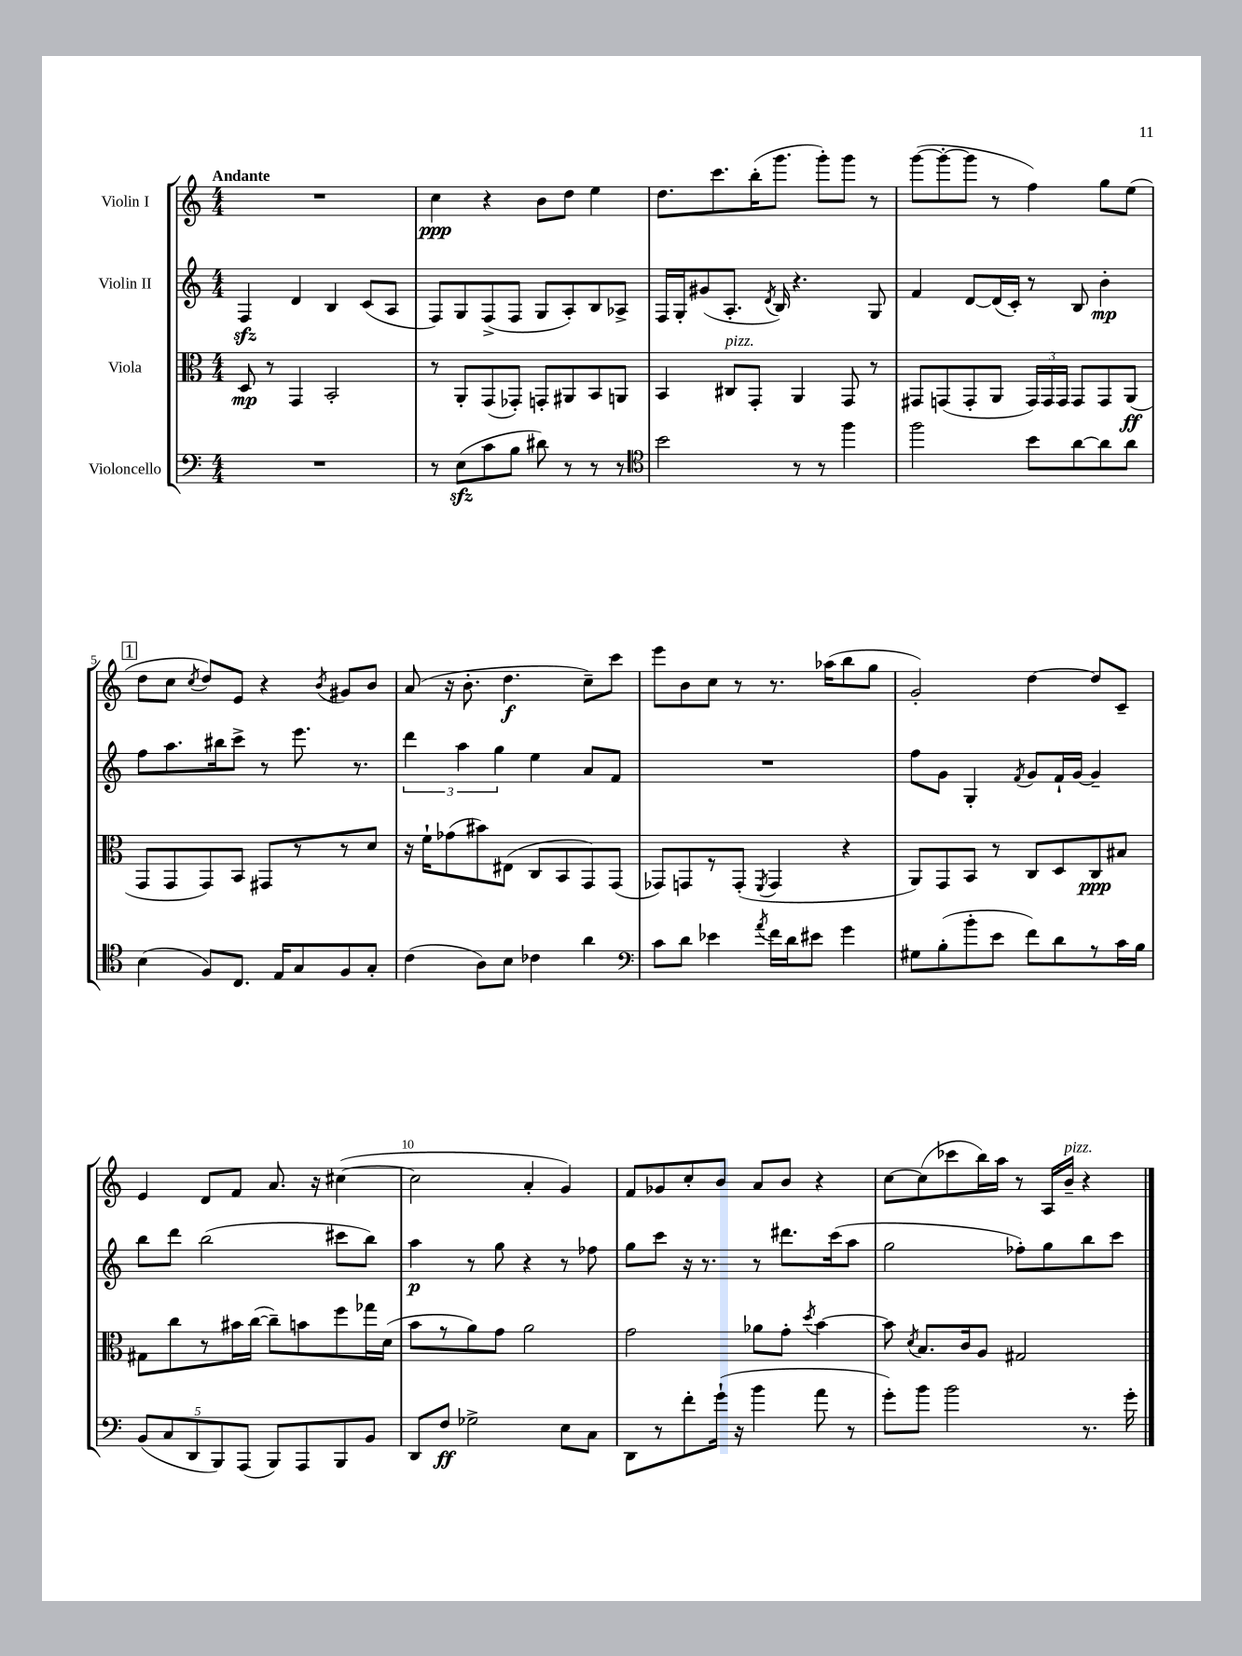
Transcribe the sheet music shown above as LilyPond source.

<<
\new StaffGroup <<
\new Staff = "s0" \with { instrumentName = "Violin I" } {
    \clef treble \key c \major \numericTimeSignature \time 4/4 \tempo "Andante"
    \autoBeamOff R1 |
    c''4\ppp r4 b'8[ d''8] e''4 |
    d''8.[ c'''8. b''16-.( g'''8.] g'''8[-.) g'''8] r8 |
    g'''8[~( g'''8~-. g'''8] r8 f''4) g''8[ e''8]( |
    \mark \markup { \box "1" } d''8[ c''8] \acciaccatura { c''8 } d''8[) e'8] r4 \acciaccatura { b'8 } gis'8[ b'8] |
    a'8( r16 b'8.-. d''4.\f c''8[--) c'''8] |
    e'''8[ b'8 c''8] r8 r8. aes''16[( b''8 g''8] |
    g'2-.) d''4~ d''8[ c'8]-- |
    e'4 d'8[ f'8] a'8. r16 cis''4~( |
    cis''2 a'4-. g'4) |
    f'8[ ges'8 c''8-. b'8] a'8[ b'8] r4 |
    c''8[~ c''8( ces'''8 b''16) a''16] r8 a16[ b'16]--^\markup { \italic "pizz." } r4 \bar "|." |
}
\new Staff = "s1" \with { instrumentName = "Violin II" } {
    \clef treble \key c \major \numericTimeSignature \time 4/4
    \autoBeamOff f4\sfz d'4 b4 c'8[( a8] |
    f8[) g8 f8->( f8] g8[ a8-.) b8 aes8]-> |
    f16[ g16-. gis'8( a8.]-. \acciaccatura { d'8 } b16) r4. g8 |
    f'4 d'8[~ d'16( c'16]-.) r8 b8 b'4-.\mp |
    \mark \markup { \box "1" } f''8[ a''8. bis''16 c'''8]-> r8 e'''8. r8. |
    \tuplet 3/2 { d'''4 a''4 g''4 } e''4 a'8[ f'8] |
    R1 |
    f''8[ g'8] g4-. \acciaccatura { f'8 } g'8[ f'16-! g'16]~ g'4-- |
    b''8[ d'''8] b''2( cis'''8[ b''8]) |
    a''4\p r8 g''8 r4 r8 fes''8 |
    g''8[ c'''8] r16 r8. r8 dis'''8.[ c'''16( a''8] |
    g''2 fes''8[-.) g''8 b''8 c'''8] \bar "|." |
}
\new Staff = "s2" \with { instrumentName = "Viola" } {
    \clef alto \key c \major \numericTimeSignature \time 4/4
    \autoBeamOff d8\mp r8 g,4 b,2-. |
    r8 a,8[-. g,8( ges,8]-.) g,8[-. ais,8 b,8 a,8] |
    b,4 cis8[^\markup { \italic "pizz." } g,8]-. a,4 g,8 r8 |
    gis,8[ g,8( g,8-. a,8] \tuplet 3/2 { g,16[) g,16 g,16] } g,8[ g,8 a,8]\ff( |
    \mark \markup { \box "1" } g,8[ g,8 g,8) b,8] gis,8[ r8 r8 d'8] |
    r16 f'16[-! ges'8( bis'8) eis8]( c8[ b,8 g,8) g,8]( |
    ges,8[) g,8 r8 g,8]-.( \acciaccatura { f,8 } g,4 r4 |
    a,8[) g,8 b,8] r8 c8[ d8 c8\ppp bis8] |
    gis8[ c''8 r8 bis'16 c''16]~( c''8[--) b'8 f''8 ges''16 d'16]( |
    b'8[ r8 a'8) g'8] a'2 |
    g'2 aes'8[ g'8]-. \acciaccatura { d''8 } b'4~ |
    b'8 \acciaccatura { d'8 } b8.[ c'16 a8] gis2 \bar "|." |
}
\new Staff = "s3" \with { instrumentName = "Violoncello" } {
    \clef bass \key c \major \numericTimeSignature \time 4/4
    \autoBeamOff R1 |
    r8 e8[\sfz( c'8 b8] dis'8) r8 r8 r8 |
    \clef tenor b'2 r8 r8 f''4 |
    f''2 b'8[ a'8~ a'8 a'8] |
    \mark \markup { \box "1" } b4( f8[) c8.] e16[ g8 f8 g8]-. |
    c'4( a8[) b8] ces'4 a'4 |
    \clef bass c'8[ d'8] ees'4 \acciaccatura { a'8 } f'16[ d'16 eis'8] g'4 |
    gis8[ b8-.( b'8-. e'8] f'8[) d'8 r8 c'16 b16] |
    \tuplet 5/4 { b,8[( c8 d,8 b,,8) a,,8]( } b,,8[) a,,8 b,,8 b,8] |
    d,8[ f8]\ff ges2-> e8[ c8] |
    d,8[ r8 f'8-. g'16]-!( r16 b'4 a'8 r8 |
    g'8[-.) b'8] b'2 r8. g'16-. \bar "|." |
}
>>
>>
\layout { \context { \Score \override BarNumber.break-visibility = ##(#f #t #t) barNumberVisibility = #(every-nth-bar-number-visible 5) } }
